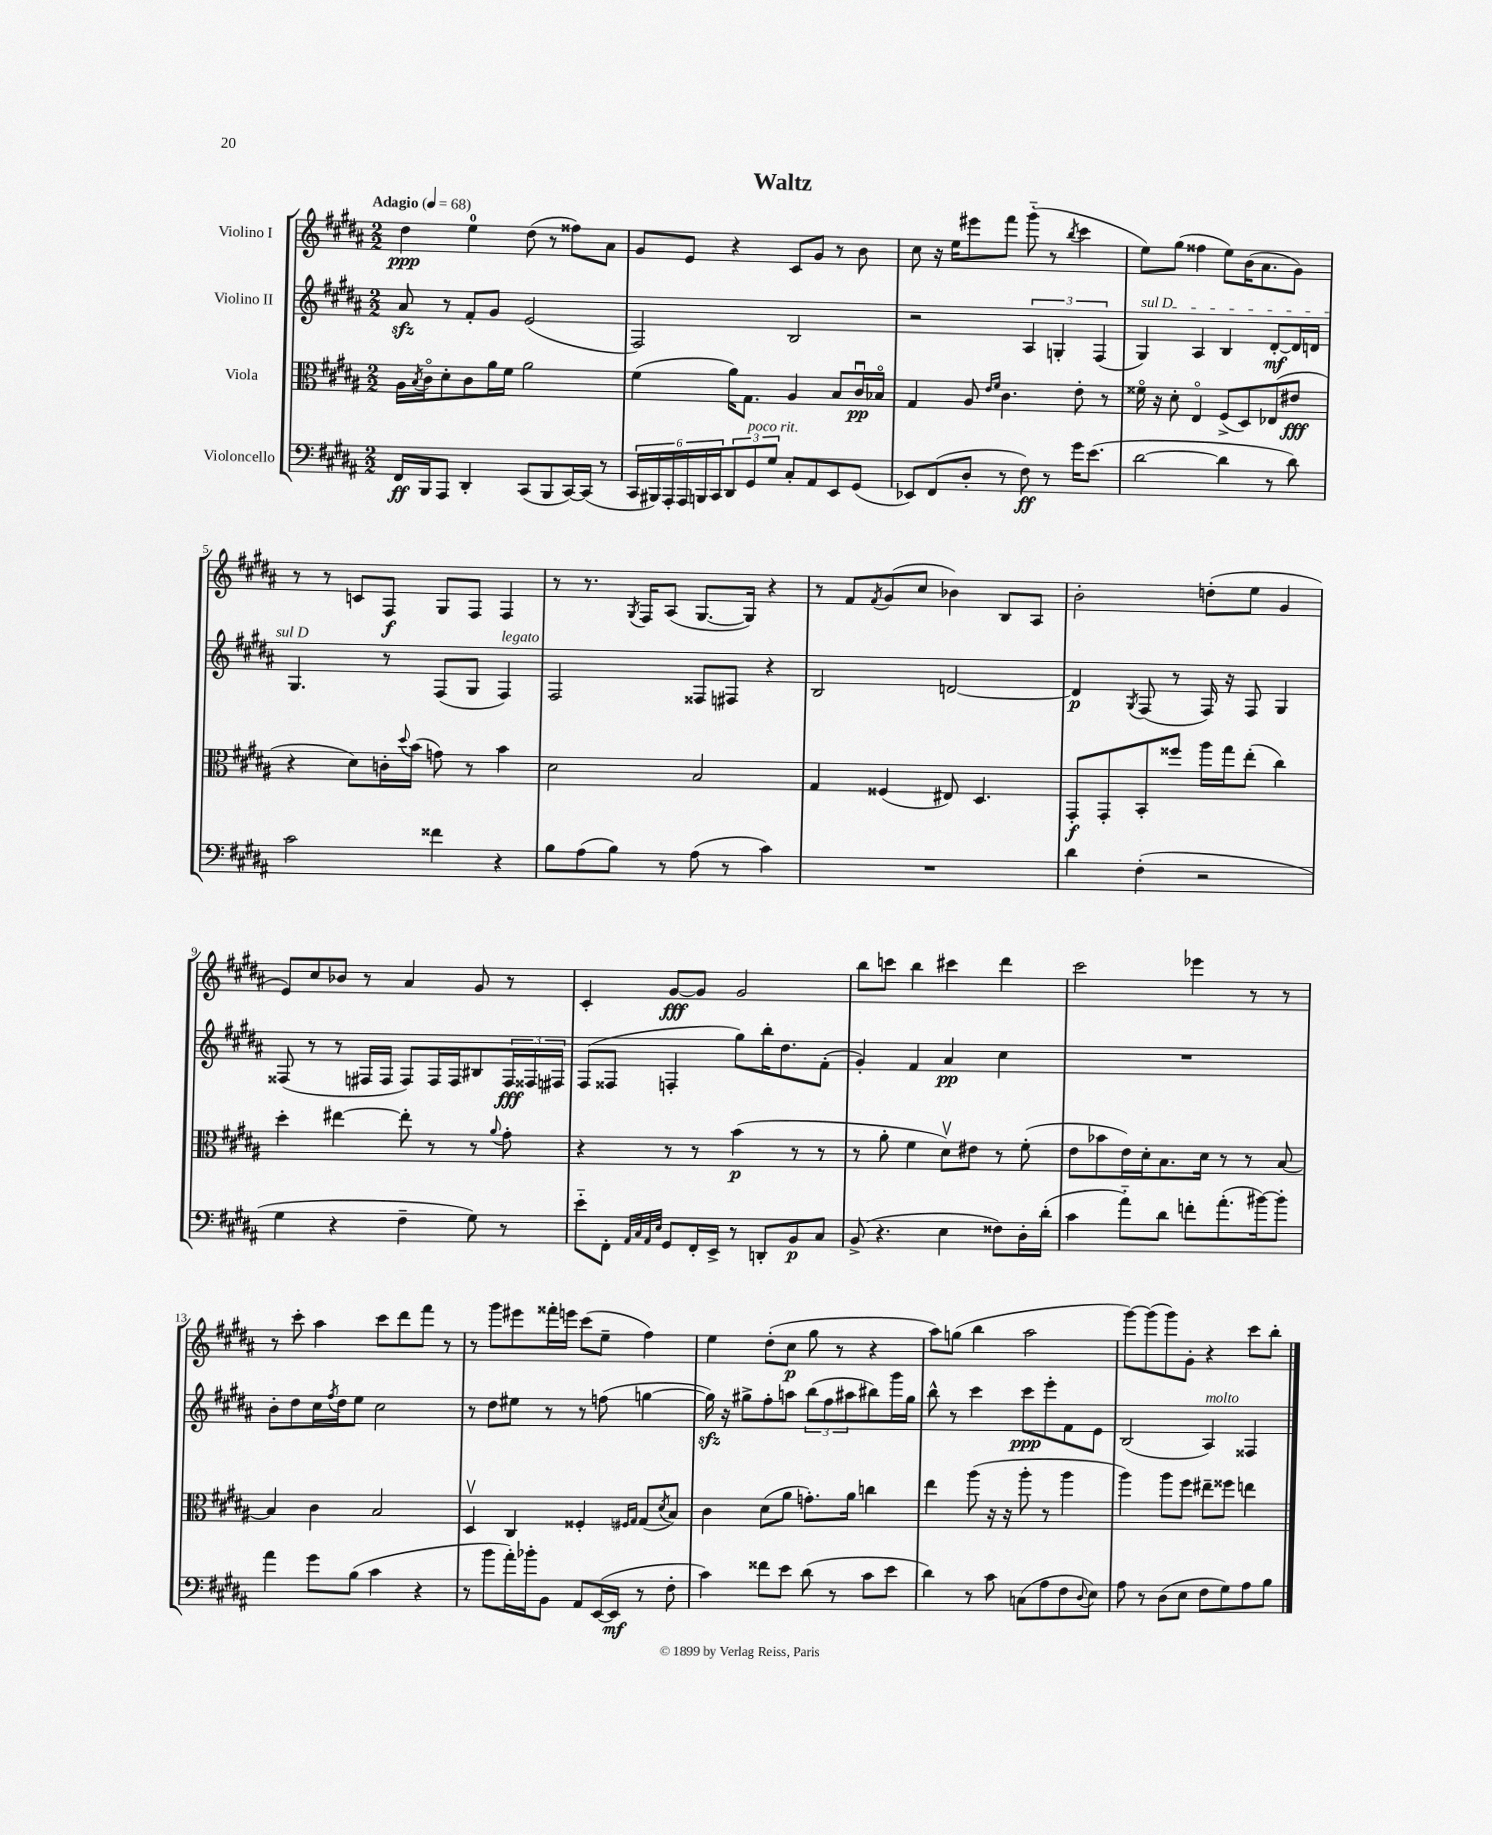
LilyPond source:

\header { title = "Waltz" }
<<
\new StaffGroup <<
\new Staff = "s0" \with { instrumentName = "Violino I" } {
    \clef treble \key b \major \numericTimeSignature \time 2/2 \tempo "Adagio" 4 = 68
    dis''4\ppp e''4-0 dis''8( r8 fisis''8) ais'8 |
    gis'8 e'8 r4 cis'8 gis'8 r8 b'8 |
    cis''8 r16 e''16 eis'''8 fis'''8 gis'''8-_( r8 \acciaccatura { b''8 } cis'''4 |
    e''8) gis''8( fisis''4 e''8) b'16( ais'8. gis'8) |
    r8 r8 c'8 fis8\f gis8 fis8 fis4 |
    r8 r8. \acciaccatura { gis8 } fis16 ais8( gis8.~ gis16) r4 |
    r8 fis'8 \acciaccatura { fis'8 } gis'8( cis''8 bes'4) b8 ais8 |
    b'2-. d''8-.( e''8 gis'4 |
    e'8) cis''8 bes'8 r8 ais'4 gis'8 r8 |
    cis'4-. gis'8~\fff gis'8 gis'2 |
    b''8 c'''8 b''4 cis'''4 dis'''4 |
    cis'''2 ees'''4 r8 r8 |
    r8 cis'''8-. ais''4 cis'''8 dis'''8 fis'''8 r8 |
    r8 gis'''8 eis'''8 fisis'''16-. e'''16 cis'''8( e''8-- fis''4) |
    e''4 dis''8-.( cis''8\p gis''8 r8 r4 |
    ais''8) g''8( b''4 ais''2 |
    gis'''8~) gis'''8( gis'''8) gis'8-. r4 cis'''8 b''8-. \bar "|." |
}
\new Staff = "s1" \with { instrumentName = "Violino II" } {
    \clef treble \key b \major \numericTimeSignature \time 2/2
    ais'8\sfz r8 fis'8-. gis'8 e'2( |
    fis2) b2 |
    r2 \tuplet 3/2 { ais4 g4-. fis4( } |
    \once \override TextSpanner.bound-details.left.text = \markup { \italic "sul D" } gis4\startTextSpan) ais4 b4 dis'8~-.\mf dis'16 d'16 |
    gis4.\stopTextSpan r8 fis8( gis8 fis4^\markup { \italic "legato" }) |
    fis2 fisis8 fis8 r4 |
    b2 d'2~ |
    d'4\p \acciaccatura { gis8 } fis8( r8 fis16) r16 fis8 gis4 |
    fisis8( r8 r8 fis16 fis16 fis8) fis16 fis16 bis8 \tuplet 3/2 { fis16\fff fisis16 fis16 } |
    fis8( fisis8 f4-. gis''8) b''16-. dis''8. fis'8-.( |
    gis'4-.) fis'4 ais'4\pp cis''4 |
    R1 |
    b'8-. dis''8 cis''16 \acciaccatura { fis''8 } dis''16 e''8 cis''2 |
    r8 dis''8 eis''8 r8 r8 f''8( g''4~ |
    g''16\sfz) r16 gis''8-> fis''8-. a''8 \tuplet 3/2 { b''8( fis''8 ais''8 } bis''8) gis'''16 gis''16 |
    b''8-^ r8 cis'''4 cis'''8\ppp e'''8-. fis'8 e'8 |
    b2( ais4^\markup { \italic "molto" }) fisis4 \bar "|." |
}
\new Staff = "s2" \with { instrumentName = "Viola" } {
    \clef alto \key b \major \numericTimeSignature \time 2/2
    ais16 \acciaccatura { b8 } cis'16\flageolet dis'8-. cis'8 ais'16 fis'16 ais'2 |
    fis'4( ais'16) gis8. ais4 b8 cis'16\downbow\pp bes16\flageolet |
    gis4 ais8 \grace { e'16 fis'16 } cis'4. e'8-. r8 |
    fisis'16\flageolet r16 dis'8-. e4\flageolet fis8->( dis8) ees8( eis'8\fff |
    r4 dis'8) c'16-. \appoggiatura { dis''8 } b'16( g'8) r8 b'4 |
    dis'2 b2 |
    gis4 fisis4( eis8) dis4. |
    gis,8-.\f gis,8-. b,8-. fisis''8 ais''16 gis''16 e''8-.( cis''4) |
    dis''4-. eis''4~ eis''8-. r8 r8 \appoggiatura { ais'8 } gis'8-. |
    r4 r8 r8 b'4\p( r8 r8 |
    r8 ais'8-. fis'4 dis'8\upbow) eis'8 r8 fis'8-.( |
    e'8 bes'8 e'16) dis'16-. b8. dis'16 r8 r8 b8~ |
    b4 cis'4 b2 |
    dis4\upbow cis4 fisis4-. \grace { fis16 gis16 } gis8( \acciaccatura { dis'8 } b8) |
    cis'4 dis'8( ais'8 g'8.-.) ais'16 c''4 |
    e''4 ais''8( r16 r16 ais''8-. r8 ais''4 |
    ais''4) ais''8 fis''8 eis''8-- fisis''8 e''4 \bar "|." |
}
\new Staff = "s3" \with { instrumentName = "Violoncello" } {
    \clef bass \key b \major \numericTimeSignature \time 2/2
    fis,16\ff b,,16 ais,,8 dis,4-. cis,8( b,,8 cis,16~) cis,16( r8 |
    \tuplet 6/4 { cis,16 bis,,16) ais,,16-. ais,,16 b,,16 cis,16 } \tuplet 3/2 { dis,8 gis,8^\markup { \italic "poco rit." } gis8 } cis8-. ais,8 e,8 gis,8( |
    ees,8) fis,8( dis8-. r8 fis8\ff) r8 gis'16 e'8.( |
    dis'2~ dis'4 r8 dis'8) |
    cis'2 fisis'4 r4 |
    b8 ais8( b8) r8 ais8( r8 cis'4) |
    R1 |
    dis'4 fis4-.( r2 |
    gis4 r4 fis4-- gis8) r8 |
    e'8-_ fis,8-. \grace { ais,32 cis32 ais,32 e32 } gis,8 fis,16-. e,16-> r8 d,8-. b,8\p cis8 |
    b,8->( r4. e4 fisis8) dis16-. dis'16-.( |
    cis'4 ais'8-_) dis'8 f'8-. ais'8.-.( bis'16~) bis'8-. |
    ais'4 gis'8 b8( cis'4 r4 |
    r8 b'8 ais'16-.) bes'16-. b,8 ais,8 e,16~( e,16\mf r8 fis8-. |
    cis'4) fisis'8 e'8 dis'8( r8 cis'8 e'8 |
    dis'4) r8 cis'8 c8( ais8 fis8 \appoggiatura { dis8 } e8) |
    ais8 r8 dis8( e8 fis8 gis8) ais8 b8 \bar "|." |
}
>>
>>
